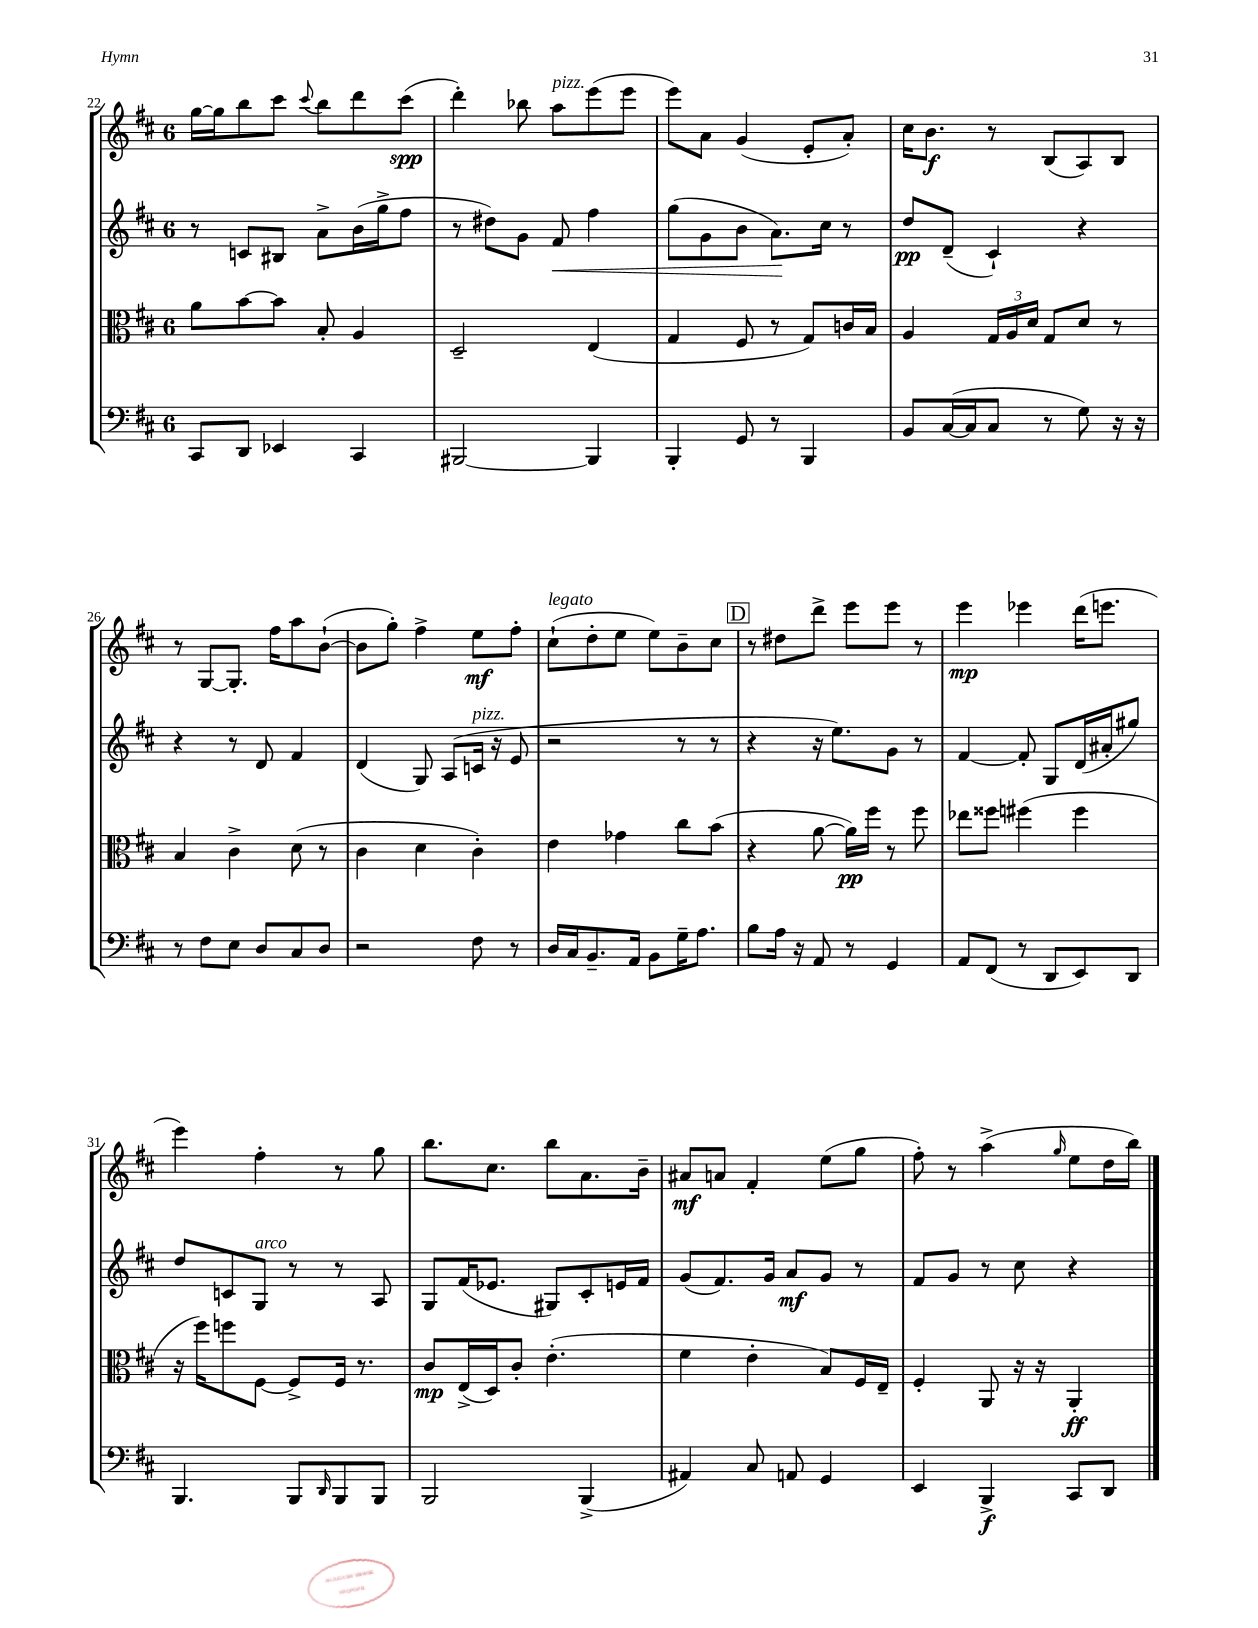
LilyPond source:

<<
\new StaffGroup <<
\new Staff = "s0" {
    \clef treble \key d \major \once \override Staff.TimeSignature.style = #'single-digit \time 6/8
    g''16~ g''16 b''8 cis'''8 \appoggiatura { cis'''8 } b''8 d'''8 cis'''8\spp( |
    d'''4-.) bes''8 a''8^\markup { \italic "pizz." } e'''8( e'''8 |
    e'''8) a'8 g'4( e'8-. a'8-.) |
    cis''16 b'8.\f r8 b8( a8) b8 |
    r8 g8~ g8.-. fis''16 a''8 b'8~-!( |
    b'8 g''8-.) fis''4-> e''8\mf fis''8-. |
    cis''8-!^\markup { \italic "legato" }( d''8-. e''8 e''8) b'8-- cis''8 |
    \mark \markup { \box "D" } r8 dis''8 d'''8-> e'''8 e'''8 r8 |
    e'''4\mp ees'''4 d'''16( e'''8. |
    e'''4) fis''4-. r8 g''8 |
    b''8. cis''8. b''8 a'8. b'16-- |
    ais'8\mf a'8 fis'4-. e''8( g''8 |
    fis''8-.) r8 a''4->( \grace { g''16 } e''8 d''16 b''16) \bar "|." |
}
\new Staff = "s1" {
    \clef treble \key d \major \once \override Staff.TimeSignature.style = #'single-digit \time 6/8
    r8 c'8 bis8 a'8-> b'16( g''16-> fis''8 |
    r8 dis''8) g'8 fis'8\< fis''4 |
    g''8( g'8 b'8 a'8.\!) cis''16 r8 |
    d''8\pp d'8--( cis'4-!) r4 |
    r4 r8 d'8 fis'4 |
    d'4( g8) a8( c'16^\markup { \italic "pizz." } r16 e'8 |
    r2 r8 r8 |
    \mark \markup { \box "D" } r4 r16 e''8.) g'8 r8 |
    fis'4~ fis'8-. g8 d'16( ais'16-. gis''8) |
    d''8 c'8 g8^\markup { \italic "arco" } r8 r8 a8 |
    g8 fis'16( ees'8. gis8) cis'8-. e'16 fis'16 |
    g'8( fis'8.) g'16 a'8\mf g'8 r8 |
    fis'8 g'8 r8 cis''8 r4 \bar "|." |
}
\new Staff = "s2" {
    \clef alto \key d \major \once \override Staff.TimeSignature.style = #'single-digit \time 6/8
    a'8 b'8~ b'8 b8-. a4 |
    d2-- e4( |
    g4 fis8 r8 g8) c'16 b16 |
    a4 \tuplet 3/2 { g16 a16 d'16 } g8 d'8 r8 |
    b4 cis'4-> d'8( r8 |
    cis'4 d'4 cis'4-.) |
    e'4 ges'4 cis''8 b'8( |
    \mark \markup { \box "D" } r4 a'8~ a'16\pp) fis''16 r8 fis''8 |
    ees''8 fisis''8 fis''4( fis''4 |
    r16 fis''16) f''8 fis8~ fis8-> fis16 r8. |
    cis'8\mp e16->( d16) cis'8-. e'4.-.( |
    fis'4 e'4-. b8) fis16 e16-- |
    fis4-. a,8 r16 r16 a,4-.\ff \bar "|." |
}
\new Staff = "s3" {
    \clef bass \key d \major \once \override Staff.TimeSignature.style = #'single-digit \time 6/8
    cis,8 d,8 ees,4 cis,4 |
    bis,,2~ bis,,4 |
    b,,4-. g,8 r8 b,,4 |
    b,8 cis16~( cis16 cis8 r8 g8) r16 r16 |
    r8 fis8 e8 d8 cis8 d8 |
    r2 fis8 r8 |
    d16 cis16 b,8.-- a,16 b,8 g16-- a8. |
    \mark \markup { \box "D" } b8 a16 r16 a,8 r8 g,4 |
    a,8 fis,8( r8 d,8 e,8) d,8 |
    b,,4. b,,8 \grace { d,16 } b,,8 b,,8 |
    b,,2 b,,4->( |
    ais,4) cis8 a,8 g,4 |
    e,4 b,,4->\f cis,8 d,8 \bar "|." |
}
>>
>>
\layout { \context { \Score currentBarNumber = #22 } }
